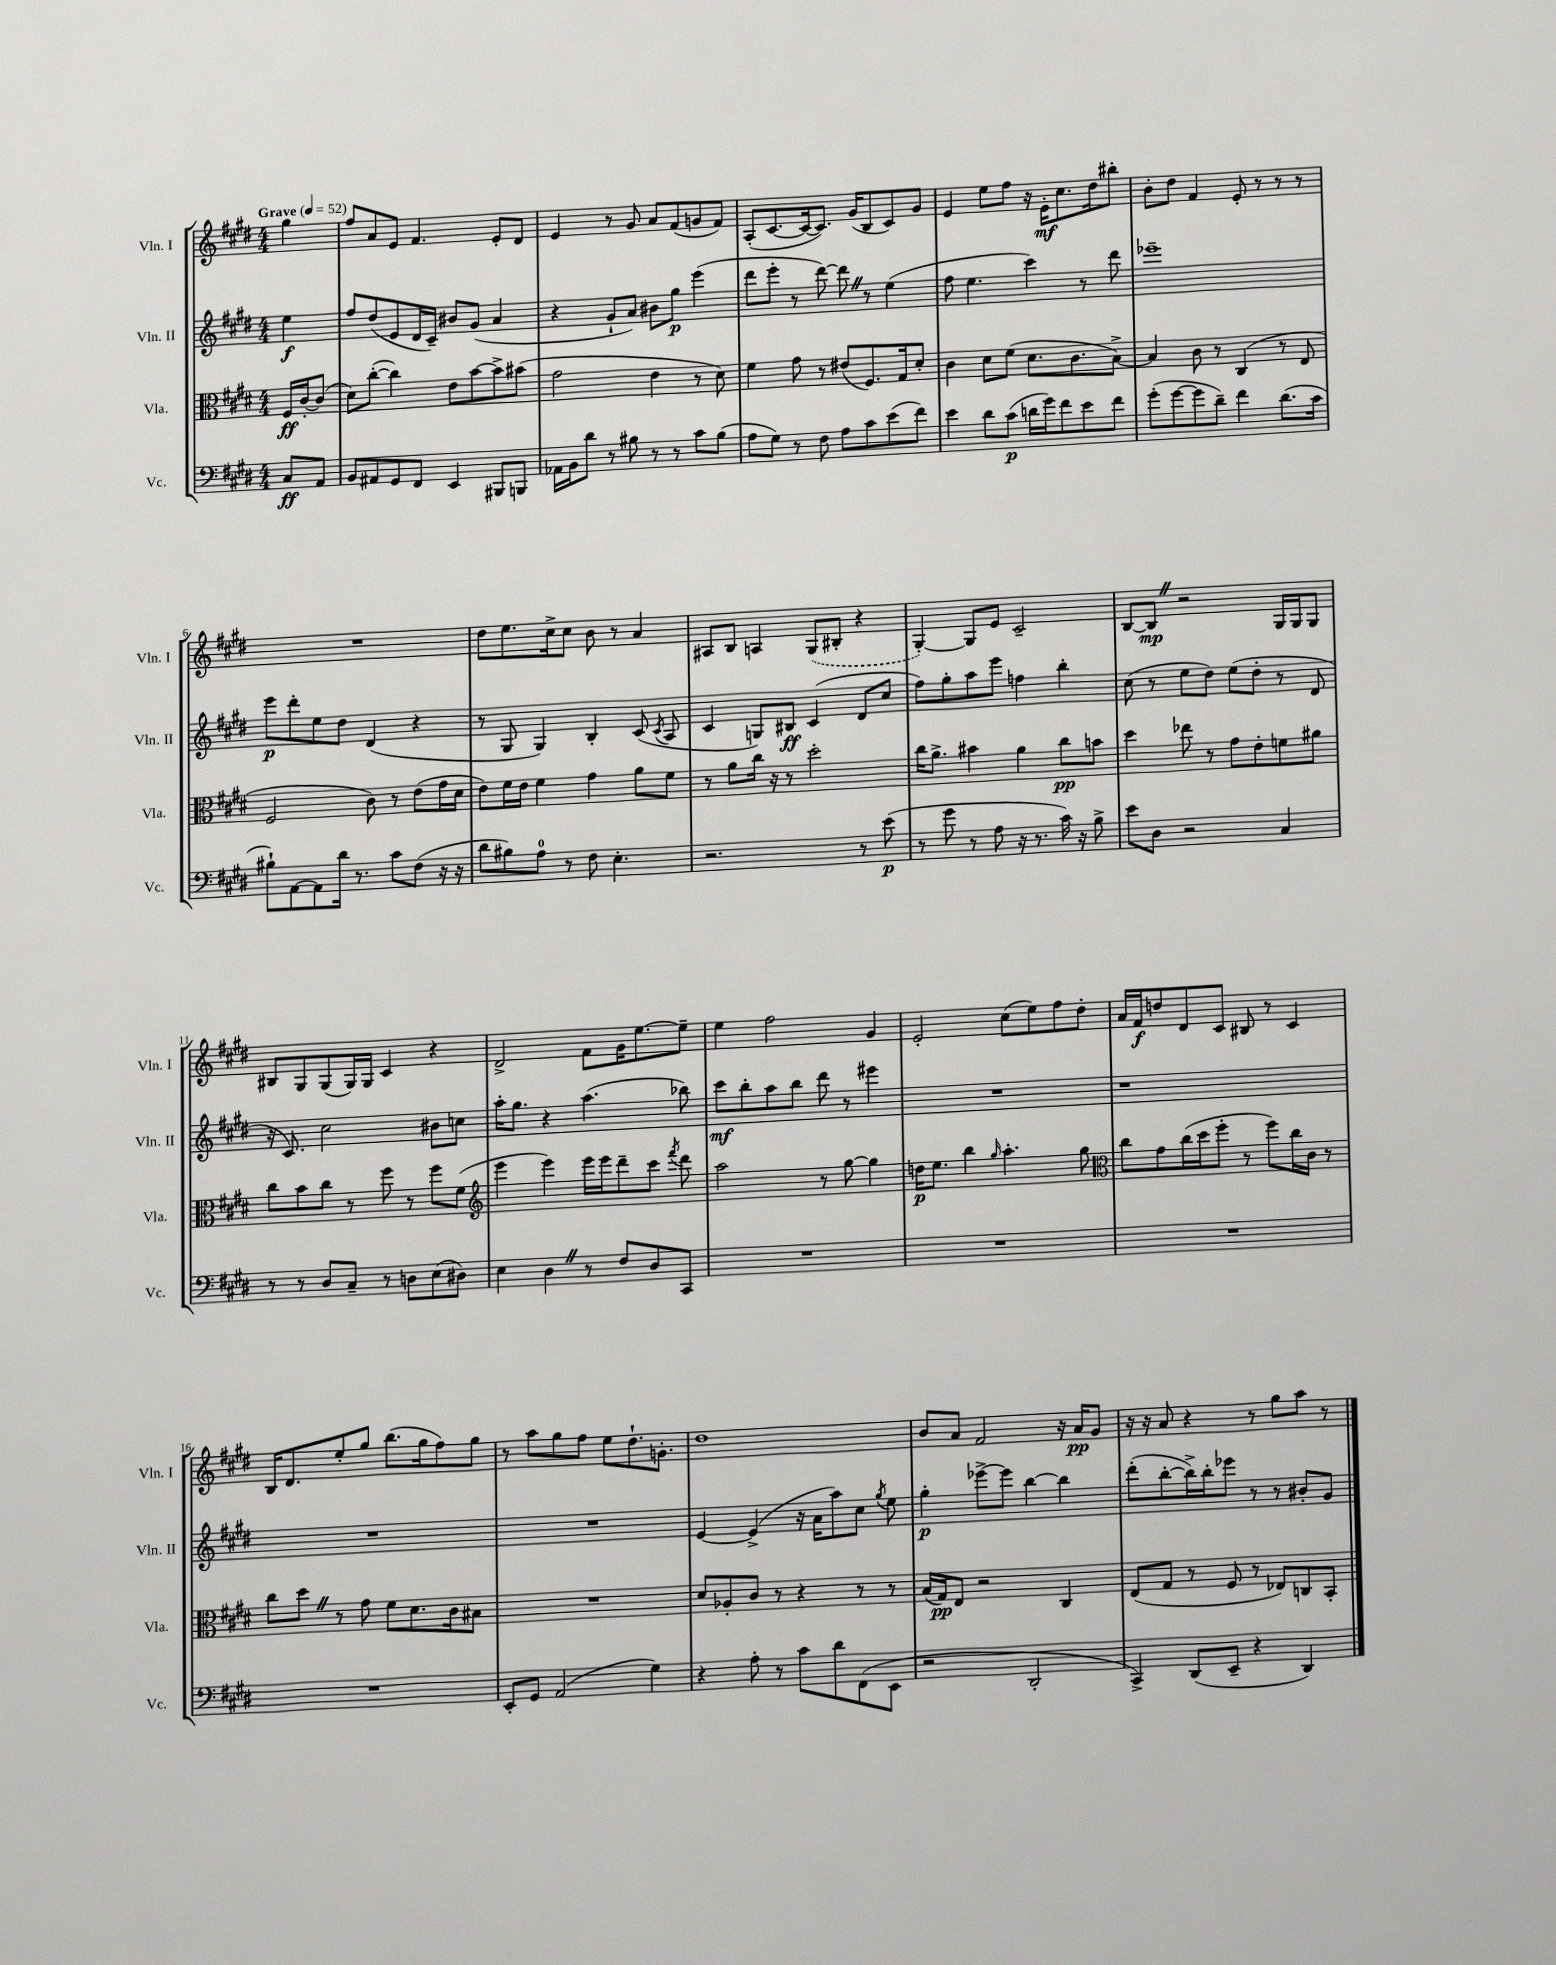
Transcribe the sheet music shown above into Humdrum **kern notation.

**kern	**dynam	**kern	**dynam	**kern	**dynam	**kern	**dynam
*part4	*part4	*part3	*part3	*part2	*part2	*part1	*part1
*staff4	*staff4	*staff3	*staff3	*staff2	*staff2	*staff1	*staff1
*I"Vc.	*	*I"Vla.	*	*I"Vln. II	*	*I"Vln. I	*
*I'Vc.	*	*I'Vla.	*	*I'Vln. II	*	*I'Vln. I	*
*clefF4	*	*clefC3	*	*clefG2	*	*clefG2	*
*k[f#c#g#d#]	*	*k[f#c#g#d#]	*	*k[f#c#g#d#]	*	*k[f#c#g#d#]	*
*M4/4	*	*M4/4	*	*M4/4	*	*M4/4	*
*MM52	*	*MM52	*	*MM52	*	*MM52	*
=	=	=	=	=	=	=	=
!	!	!	!	!	!	!LO:TX:a:B:t=Grave	!
8C#/L	ff	16F#/LL	ff	4ee\	f	4gg#\	.
.	.	[16c#'/J	.	.	.	.	.
8AA/J	.	(8c#/J]	.	.	.	.	.
=1	=1	=1	=1	=1	=1	=1	=1
8BB/L	.	8d#\L)	.	8ff#/L	.	8ff#/L	.
8AA#X/	.	([8cc#'\J	.	(8dd#/	.	8a/	.
8GG#/	.	4cc#\])	.	8e/	.	8e/J	.
8FF#/J	.	.	.	16d#/L	.	4.f#/	.
.	.	.	.	16c#~/JJ)	.	.	.
4EE/	.	8e\L	.	8b#X/L	.	.	.
.	.	[8b\	.	(8g#/J	.	.	.
8BBB#X/L	.	8b^\]	.	4a/	.	8e'/L	.
8BBBn/J	.	(8b#X\J	.	.	.	8d#/J	.
=2	=2	=2	=2	=2	=2	=2	=2
16AA-X\LL	.	2g#\	.	4r	.	4e/	.
16BB\J	.	.	.	.	.	.	.
8d#\J	.	.	.	.	.	.	.
8r	.	.	.	8g#`/L	.	8r	.
8B#X\	.	.	.	8a/J)	.	8g#/	.
8r	.	4e\	.	8b#X\L	.	8a/L	.
8r	.	.	.	8gg#\J	p	(8f#/	.
8c#\L	.	8r	.	(4eee\	.	8gn/	.
(8B#\J	.	8d#\)	.	.	.	8f#/J)	.
=3	=3	=3	=3	=3	=3	=3	=3
8A\L	.	4f#\	.	8ddd#\L	.	(8A'/L	.
8G#\J)	.	.	.	8eee'\J	.	[8.c#/	.
8r	.	8g#\	.	8r	.	.	.
.	.	.	.	.	.	16c#/k_	.
8F#\	.	8r	.	[8ddd#\)	.	8.c#/J])	.
8A\L	.	(8e#X/L	.	8ddd#Z\]	.	.	.
.	.	.	.	.	.	(16g#/KL	.
8c#\	.	8.F#/)	.	8r	.	8B/	.
(8e\	.	.	.	(4ee\	.	8c#/)	.
.	.	16G#/k	.	.	.	.	.
8f#\J)	.	8d#'/J	.	.	.	8g#/J	.
=4	=4	=4	=4	=4	=4	=4	=4
4e\	.	4c#\	.	8ff#\	.	4e/	.
.	.	.	.	4.ee\	.	.	.
8d#\L	.	8d#\L	.	.	.	8ee\L	.
(8c#\J	p	(8f#\J	.	.	.	8ff#\J	.
16dn\LL	.	8.d#\L	.	4ccc#\)	.	16r	.
16g#\J)	.	.	.	.	.	16e'\KL	mf
8f#\	.	.	.	.	.	8.cc#\	.
.	.	8.c#\	.	.	.	.	.
8e\	.	.	.	8r	.	.	.
.	.	.	.	.	.	16dd#\k	.
8f#\J	.	[8B^\J)	.	8ddd#\	.	8bb#X'\J	.
=5	=5	=5	=5	=5	=5	=5	=5
(8g#'\L	.	4B/]	.	1eee-X~	.	8b'\L	.
[8g#\	.	.	.	.	.	8dd#\J	.
8g#\]	.	8c#\	.	.	.	4f#/	.
8d#~\J)	.	8r	.	.	.	.	.
4f#\	.	(4C#/	.	.	.	8e'/	.
.	.	.	.	.	.	8r	.
(8.d#\L	.	8r	.	.	.	8r	.
.	.	8E/	.	.	.	8r	.
16c#\Jk	.	.	.	.	.	.	.
!!LO:LB:g=z
=6	=6	=6	=6	=6	=6	=6	=6
8B#X`\L)	.	2F#/	.	8eee\L	p	1r	.
[8AA\	.	.	.	8ddd#'\	.	.	.
8AA\]	.	.	.	8ee\	.	.	.
16d#\Jk	.	.	.	8dd#\J	.	.	.
8.r	.	.	.	.	.	.	.
.	.	8c#\)	.	(4d#/	.	.	.
8c#\L	.	8r	.	.	.	.	.
(8F#\J	.	(8e\L	.	4r	.	.	.
16r	.	16g#\L	.	.	.	.	.
16r	.	16d#\JJ	.	.	.	.	.
=7	=7	=7	=7	=7	=7	=7	=7
8d#\L	.	8e\L)	.	8r	.	8dd#\L	.
8B#X\)	.	16f#\L	.	8G#/	.	8.ee\	.
.	.	16e\JJ	.	.	.	.	.
8A\J	.	4f#\	.	4G#/)	.	.	.
.	.	.	.	.	.	16cc#^\k	.
8r	.	.	.	.	.	8cc#\J	.
8F#\	.	4g#\	.	4B'/	.	8b\	.
4.E'\	.	.	.	.	.	8r	.
.	.	8a\L	.	(8c#/	.	4a/	.
.	.	.	.	8qc#/	.	.	.
.	.	8f#\J	.	8A/	.	.	.
=8	=8	=8	=8	=8	=8	=8	=8
2.r	.	8r	.	4c#/	.	8A#X/L	.
.	.	8a\L	.	.	.	8B/J	.
.	.	16cc#\Jk	.	8Gn/L)	.	4An/	.
.	.	16r	.	.	.	.	.
.	.	8r	.	8B#X/J	ff	.	.
.	.	2dd#'\	.	(4c#/	.	(8G#/L	.
.	.	.	.	.	.	8B#X'/J	.
8r	.	.	.	8d#/L	.	4r	.
(8e\	p	.	.	8cc#/J	.	.	.
=9	=9	=9	=9	=9	=9	=9	=9
8r	.	16cc#\KL	.	8ff#\L)	.	[4G#'/)	.
.	.	8.a^\J	.	.	.	.	.
8g#\	.	.	.	8gg#'\	.	.	.
8r	.	4b#X\	.	8aa\	.	8G#/L]	.
8A\	.	.	.	8eee\J	.	8e/J	.
16r	.	4a\	.	4ffn\	.	2c#~/	.
8.r	.	.	.	.	.	.	.
16c#\)	.	8cc#\L	pp	4bb'\	.	.	.
16r	.	.	.	.	.	.	.
8B^\	.	8bn\J	.	.	.	.	.
=10	=10	=10	=10	=10	=10	=10	=10
8e\L	.	4dd#\	.	(8cc#\	.	[8B/L	.
8D#\J	.	.	.	8r	.	8BZ/J]	mp
2r	.	8ee-X\	.	8ee\L	.	2r	.
.	.	8r	.	8dd#\J)	.	.	.
.	.	8g#\L	.	(8ee\L	.	.	.
.	.	8e'\	.	8dd#'\J	.	.	.
4C#/	.	8fn\	.	8r	.	16G#/LL	.
.	.	.	.	.	.	16G#/J	.
.	.	8a#X\J	.	8d#/	.	8G#/J	.
!!LO:LB:g=z
=11	=11	=11	=11	=11	=11	=11	=11
8r	.	8cc#\L	.	16r	.	8B#X/L	.
.	.	.	.	8.c#/)	.	.	.
8r	.	8b\	.	.	.	8G#/	.
8D#/L	.	8cc#\J	.	2cc#\	.	(8G#/	.
8C#~/J	.	8r	.	.	.	16G#/L)	.
.	.	.	.	.	.	16G#/JJ	.
8r	.	8ff#\	.	.	.	4c#/	.
8Dn\L	.	8r	.	.	.	.	.
(8E\	.	8ff#\L	.	8b#X\L	.	4r	.
8D#X\J)	.	(8f#\J	.	8ccn\J	.	.	.
=12	=12	=12	=12	=12	=12	=12	=12
*	*	*clefG2	*	*	*	*	*
4E\	.	4eee\	.	16aa'\KL	.	2d#^/	.
.	.	.	.	8.gg#\J	.	.	.
4D#Z\	.	4eee\)	.	4r	.	.	.
8r	.	16eee\LL	.	(4.aa\	.	8f#\L	.
.	.	16eee\J	.	.	.	.	.
8F#/L	.	8ddd#~\	.	.	.	16g#\K	.
.	.	.	.	.	.	[8.ee\	.
8D#/	.	8ccc#\J	.	.	.	.	.
.	.	8qfff#/	.	.	.	.	.
8CC#/J	.	8ddd#\	.	8bb-X\)	.	8ee~\J]	.
=13	=13	=13	=13	=13	=13	=13	=13
1r	.	2aa\	.	8ccc#\L	mf	4ee\	.
.	.	.	.	8bb'\	.	.	.
.	.	.	.	8aa\	.	2ff#\	.
.	.	.	.	8bb\J	.	.	.
.	.	8r	.	8ddd#\	.	.	.
.	.	[8gg#\	.	8r	.	.	.
.	.	4gg#\]	.	4eee#X\	.	4g#/	.
=14	=14	=14	=14	=14	=14	=14	=14
1r	.	16ddn\KL	p	1r	.	2e'/	.
.	.	8.ee\J	.	.	.	.	.
.	.	4bb\	.	.	.	.	.
.	.	16qqgg#/	.	.	.	.	.
.	.	4.aa'\	.	.	.	(8cc#\L	.
.	.	.	.	.	.	8ee\)	.
.	.	.	.	.	.	8ff#\	.
.	.	8gg#\	.	.	.	8dd#'\J	.
=15	=15	=15	=15	=15	=15	=15	=15
*	*	*clefC3	*	*	*	*	*
1r	.	8cc#\L	.	1r	.	16a/LL	.
.	.	.	.	.	.	16f#/J	f
.	.	8g#\	.	.	.	8ddn/	.
.	.	(16cc#\L	.	.	.	8d#/	.
.	.	16dd#\J	.	.	.	.	.
.	.	8ff#'\J	.	.	.	8c#/J	.
.	.	8r	.	.	.	8B#X/	.
.	.	8ff#\L)	.	.	.	8r	.
.	.	16cc#\L	.	.	.	4c#/	.
.	.	16c#\JJ	.	.	.	.	.
.	.	8r	.	.	.	.	.
!!LO:LB:g=z
=16	=16	=16	=16	=16	=16	=16	=16
1r	.	8cc#\L	.	1r	.	16B/KL	.
.	.	.	.	.	.	8.d#/	.
.	.	8dd#Z\J	.	.	.	.	.
.	.	8r	.	.	.	8ee'/	.
.	.	8g#\	.	.	.	8gg#/J	.
.	.	8f#\L	.	.	.	(8.bb\L	.
.	.	8.d#\	.	.	.	.	.
.	.	.	.	.	.	16gg#\k	.
.	.	.	.	.	.	8ff#\)	.
.	.	16c#\k	.	.	.	.	.
.	.	8B#X\J	.	.	.	8gg#\J	.
=17	=17	=17	=17	=17	=17	=17	=17
8EE'/L	.	1r	.	1r	.	8r	.
8GG#/J	.	.	.	.	.	8aa\L	.
(2AA/	.	.	.	.	.	8gg#\	.
.	.	.	.	.	.	8ff#\J	.
.	.	.	.	.	.	8ee\L	.
.	.	.	.	.	.	8.dd#`\	.
4G#\)	.	.	.	.	.	.	.
.	.	.	.	.	.	8.gn'\J	.
=18	=18	=18	=18	=18	=18	=18	=18
4r	.	8d#/L	.	[4e/	.	1dd#	.
.	.	8A-X'/	.	.	.	.	.
8A'\	.	8c#/J	.	(4e^/]	.	.	.
8r	.	8r	.	.	.	.	.
8c#\L	.	4r	.	16r	.	.	.
.	.	.	.	16a\KL	.	.	.
8d#\	.	.	.	8aa\)	.	.	.
(8FF#\	.	8r	.	8cc#\J	.	.	.
.	.	.	.	8qgg#/	.	.	.
8EE\J	.	8r	.	8ee\	.	.	.
=19	=19	=19	=19	=19	=19	=19	=19
2r	.	(16B/LL	.	4gg#'\	p	8b/L	.
.	.	16G#/J)	pp	.	.	.	.
.	.	8E/J	.	.	.	8a/J	.
.	.	2r	.	[8eee-X^\L	.	2f#/	.
.	.	.	.	8eee-\J]	.	.	.
2DD#'/	.	.	.	[4bb\	.	.	.
.	.	4C#/	.	4bb\]	.	16r	.
.	.	.	.	.	.	16a/KL	pp
.	.	.	.	.	.	8g#/J	.
=20	=20	=20	=20	=20	=20	=20	=20
4CC#^/)	.	(8E/L	.	(8ddd#'\L	.	16r	.
.	.	.	.	.	.	16r	.
.	.	8G#/J	.	[8bb'\	.	8a/	.
(8DD#/L	.	8r	.	16bb^\L])	.	4r	.
.	.	.	.	16bb'\J	.	.	.
8EE~/J	.	8F#/	.	8eee-X\J	.	.	.
4r	.	8r	.	8r	.	8r	.
.	.	8E-X/L)	.	8r	.	8gg#\L	.
4DD#/)	.	8Cn/	.	8b#X'/L	.	8aa\J	.
.	.	8BB'/J	.	8g#/J	.	8r	.
==	==	==	==	==	==	==	==
*-	*-	*-	*-	*-	*-	*-	*-
